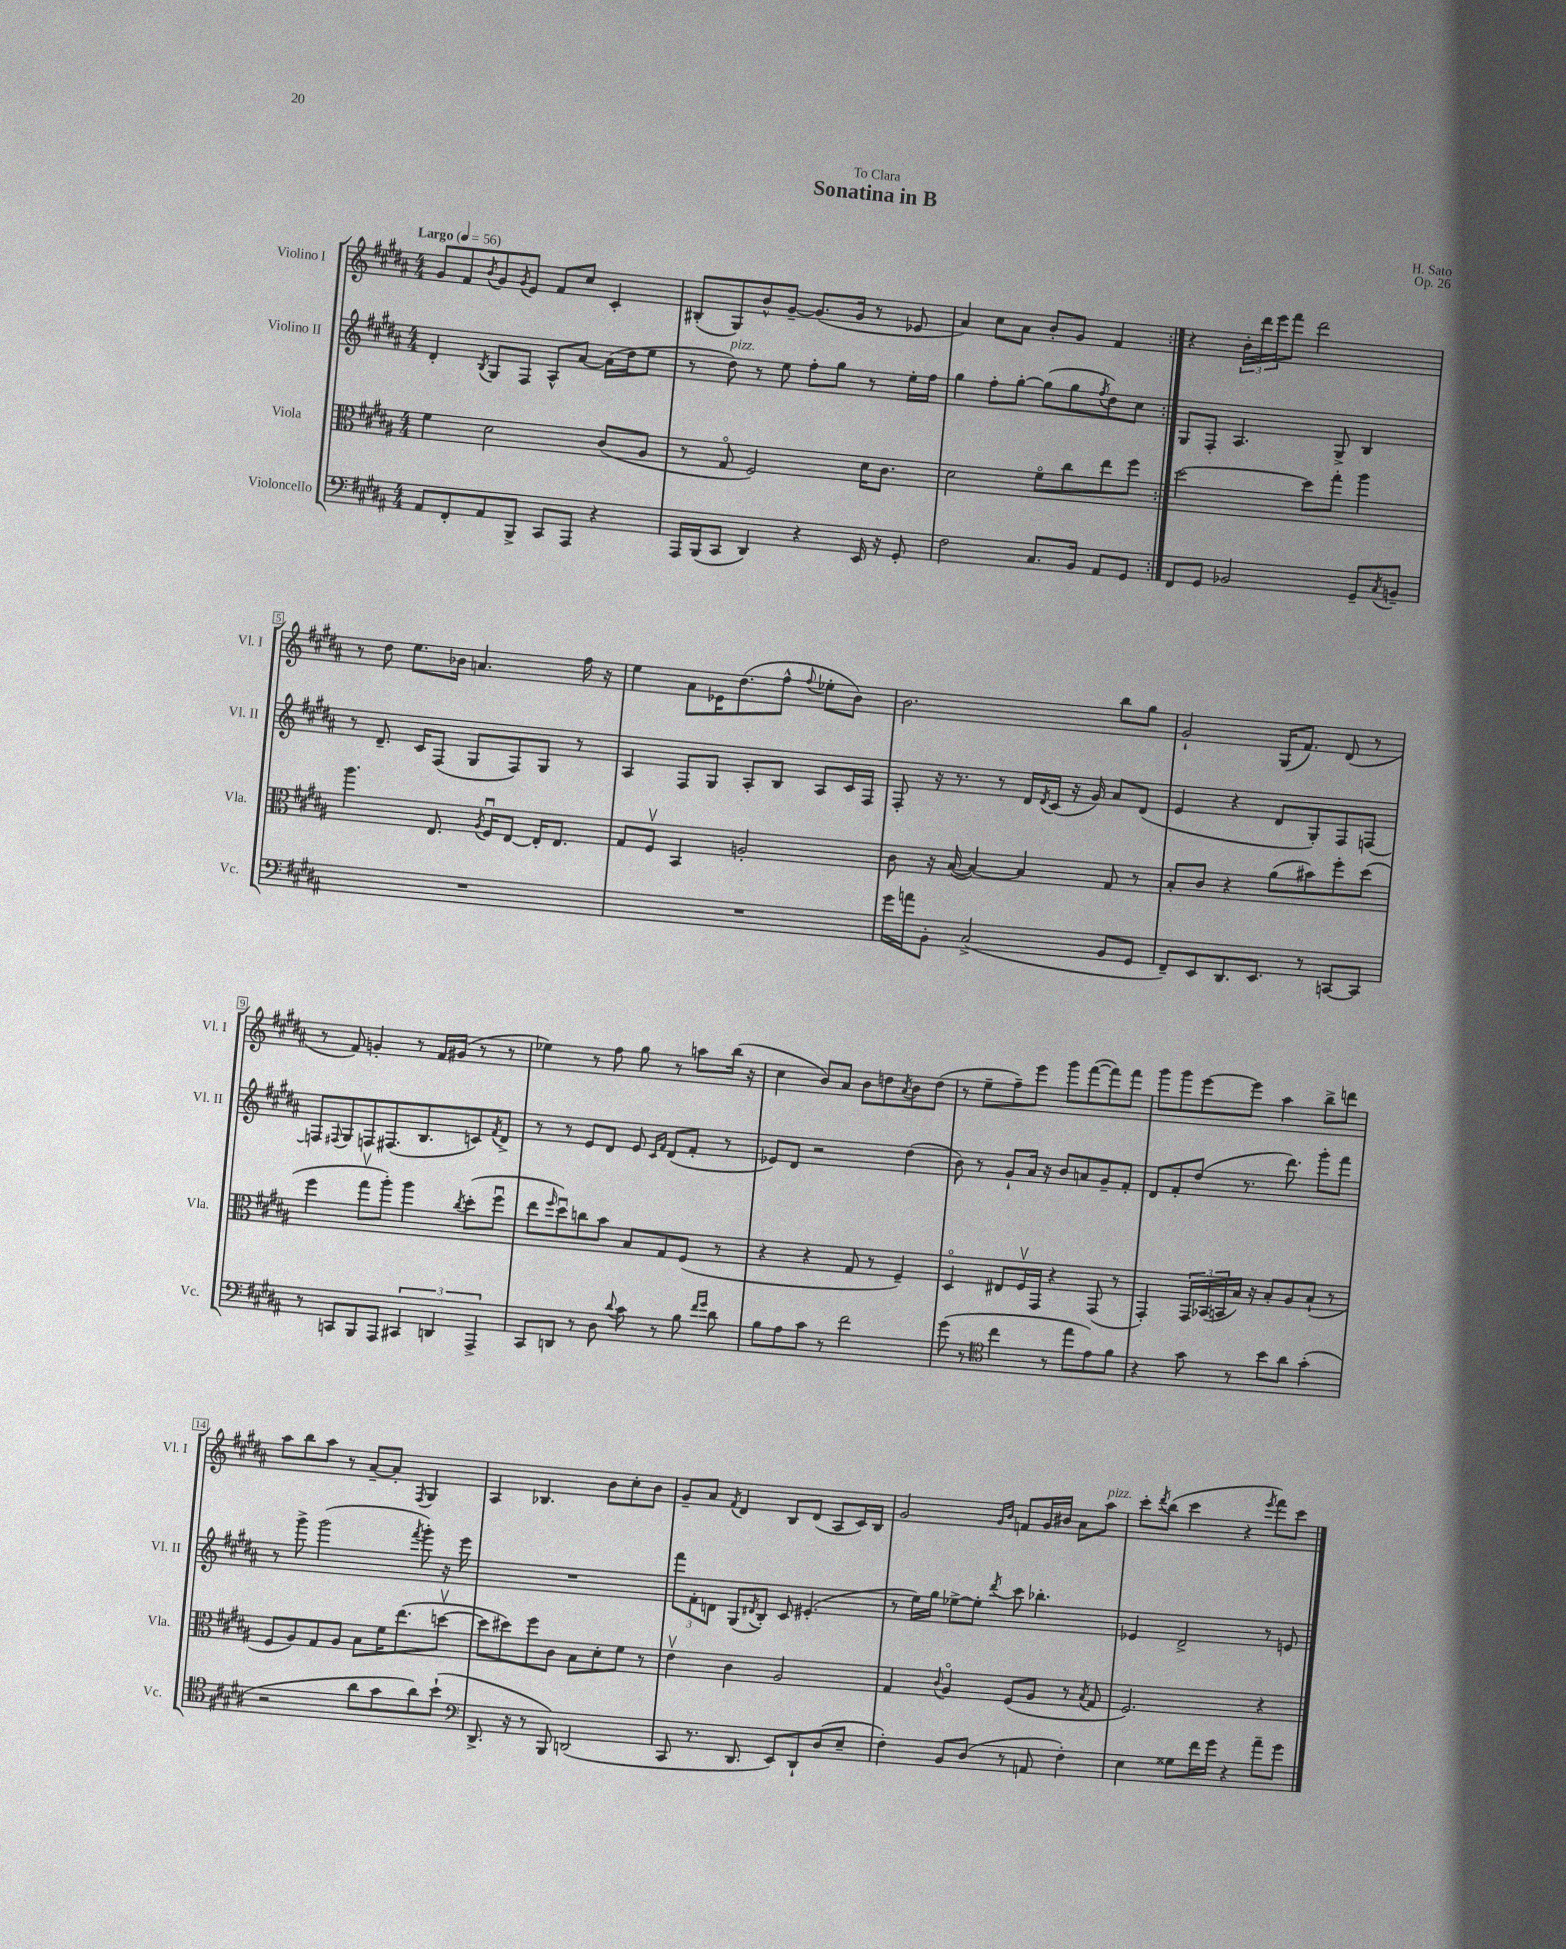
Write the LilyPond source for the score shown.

\header { title = "Sonatina in B" composer = "H. Sato" dedication = "To Clara" opus = "Op. 26" }
<<
\new StaffGroup <<
\new Staff = "s0" \with { instrumentName = "Violino I" shortInstrumentName = "Vl. I" } {
    \clef treble \key b \major \numericTimeSignature \time 4/4 \tempo "Largo" 4 = 56
    \repeat volta 2 { gis'8 fis'8 \acciaccatura { b'8 } gis'8 \acciaccatura { gis'8 } e'8 fis'8 cis''8 cis'4-. |
    bis8-.( gis8) b'8-^ gis'8~-- gis'8.( gis'16 r8 ees'8 |
    ais'4) cis''8 ais'8 b'8-. gis'8 fis'4 | }
    r4 \tuplet 3/2 { b'16-. dis'''16 e'''16 } fis'''8 dis'''2 |
    r8 dis''8 e''8. bes'16 a'4. fis''16 r16 |
    e''4 ais'8 ees'16 dis''8.( fis''8-^ \appoggiatura { fis''8 } ees''8-. b'8) |
    b'2. b''8 gis''8 |
    gis'2-! gis16( fis'8.) dis'8( r8 |
    r8 fis'8) g'4-. r8 fis'16 gis'16( r8 r8 |
    ees''4) r8 fis''8 gis''8 r8 a''8 b''16( r16 |
    cis''4 b'8) ais'8 b'8 d''8 \acciaccatura { ais'8 } b'8 d''8( |
    r8 e''8-- fis''8--) e'''8 gis'''8 fis'''8~( fis'''8) fis'''8 |
    gis'''8 gis'''8 e'''8~ e'''8 ais''4 b''8-> d'''8 |
    ais''8 b''8 ais''8 r8 ais'8~-- ais'8-. \acciaccatura { fis8 } gis4 |
    ais4 bes4. b'8 cis''8-. b'8 |
    gis'8-- ais'8 \acciaccatura { fis'8 } dis'4 b8 dis'8( ais8 cis'16) b16 |
    gis'2 \grace { gis'16 b'16 } f'8 gis'16 bis'16 ais'8 ais''8^\markup { \italic "pizz." } |
    cis'''8-. \acciaccatura { dis'''8 } b''8( cis'''4 r4 \acciaccatura { e'''8 } fis'''8) cis'''8 \bar "|." |
}
\new Staff = "s1" \with { instrumentName = "Violino II" shortInstrumentName = "Vl. II" } {
    \clef treble \key b \major \numericTimeSignature \time 4/4
    \repeat volta 2 { dis'4-. \acciaccatura { b8 } gis8 fis8 ais8-^ ais'8~ ais'16( dis''16 e''8 |
    r8 dis''8^\markup { \italic "pizz." }) r8 e''8 fis''8-. gis''8 r8 e''16-. fis''16 |
    gis''4 fis''8-. gis''8~-. gis''8( gis''8 \acciaccatura { fis''8 } dis''8) cis''8 | }
    gis8 fis8-. ais4. gis8-> b4 |
    r8 dis'8.-- cis'16 fis8( gis8 fis8) gis8 r8 |
    ais4 fis8 gis8 ais8-. b8 ais8 cis'16 fis16 |
    fis8-. r16 r8. r8 dis'16 \acciaccatura { dis'8 } cis'16( r16 gis'16) ais'8 dis'8( |
    e'4 r4 dis'8 gis8-.) fis8 f8~ |
    f8 \appoggiatura { fis8 } gis8 f8 fis8.( b8. c'8) \acciaccatura { fis'8 } dis'8-> |
    r8 r8 e'8 dis'8 e'8 \grace { cis'16 fis'16 } dis'8( fis'8-. r8 |
    ees'8) dis'8 r2 dis''4( |
    b'8) r8 gis'8-! ais'16 r16 b'8 a'8 gis'8-- fis'8-. |
    dis'8 fis'8-. dis''8( r8. dis'''8.) gis'''8-. fis'''8 |
    r8 gis'''8-> gis'''2( \acciaccatura { fis'''8 } gis'''8-.) r16 e'''16 |
    R1 |
    \tuplet 3/2 { fis'''8 fis'8-. d'8 } gis8( \acciaccatura { dis'8 } b8-.) cis'8 eis'4.-.( |
    r8 e''16) gis''16 ees''8~-> ees''8-. \acciaccatura { dis'''8 } cis'''8 bes''4.-. |
    ees'4 dis'2-> r8 e'8 \bar "|." |
}
\new Staff = "s2" \with { instrumentName = "Viola" shortInstrumentName = "Vla." } {
    \clef alto \key b \major \numericTimeSignature \time 4/4
    \repeat volta 2 { fis'4 dis'2 cis'8( ais8 |
    r8 gis8\flageolet fis2) dis'16 cis'8. |
    dis'2 fis'8\flageolet cis''8 e''8 fis''8 | }
    dis''2~ dis''8 gis''8-. ais''4 |
    ais''4. e8. \acciaccatura { ais8 } fis16\downbow e8~ e16-. e8. |
    gis8 fis8\upbow b,4 a2-. |
    cis'8 r16 b16~( b4~) b4 gis8 r8 |
    b8-. cis'8 r4 ais'8( bis'8) fis''8-. dis''8( |
    fis''4 gis''8\upbow ais''8-.) ais''4 \acciaccatura { cis''8 } dis''8-.( fis''8\downbow |
    e''8 \grace { fis''16 } dis''8\downbow) c''8 b'8 b8 gis8 fis8( r8 |
    r4 r4 gis8 r8 fis4--) |
    dis4\flageolet eis8 fis16\upbow gis,16 r4 gis,8( r8 |
    gis,4-.) \tuplet 3/2 { gis,16 bes,16( b,16 } b16) r16 b8-. ais8 b8-!( r8 |
    fis8 ais8) gis8 ais8 b8 fis'16 e''8.( d''8~\upbow |
    d''8 dis''8) fis''8 cis'8 b8 dis'8-. fis'8 r8 |
    e'4\upbow cis'4 ais2 |
    gis4 \appoggiatura { cis'8 } ais4\flageolet fis8( ais8 r8 \acciaccatura { b8 } gis8 |
    fis2.) r4 \bar "|." |
}
\new Staff = "s3" \with { instrumentName = "Violoncello" shortInstrumentName = "Vc." } {
    \clef bass \key b \major \numericTimeSignature \time 4/4
    \repeat volta 2 { ais,8 fis,8-. ais,8 b,,8-> cis,8 ais,,8 r4 |
    ais,,16 b,,16( cis,8 dis,4) r4 e,16 r16 gis,8-. |
    fis2 cis8. b,16 ais,8 gis,8 | }
    fis,8 gis,8 bes,2 gis,8-- \acciaccatura { cis8 } b,8-- |
    R1 |
    R1 |
    gis'16 a'16 b,8-. cis2->( b,8 gis,8 |
    fis,8--) e,8 dis,8. e,8. r8 c,8~ c,8 |
    r8 c,8 b,,8 ais,,8 \tuplet 3/2 { cis,4 d,4 ais,,4-> } |
    cis,8 d,8 r8 dis8 \appoggiatura { dis'8 } cis'8 r8 b8 \grace { fis'16 gis'16 } dis'8 |
    b8 ais8 cis'8 r8 fis'2 |
    gis'8( r8 \clef tenor cis''4 r8 e''8 e'8) fis'8 |
    r4 gis'8 r8 b'8 ais'8 gis'4-.( |
    r2 ais'8 gis'8 ais'8) b'8-!( |
    \clef bass dis,8.-> r16 r8 b,,8) d,2( |
    cis,8 r8. dis,8. e,8) dis,8-! dis8( e8-- |
    fis4-.) b,8 dis8( r8 a,8 fis4-.) |
    e4 gisis8 fis'16 gis'16 r4 ais'8-- gis'8 \bar "|." |
}
>>
>>
\layout { \context { \Score \override BarNumber.stencil = #(make-stencil-boxer 0.1 0.3 ly:text-interface::print) } }
